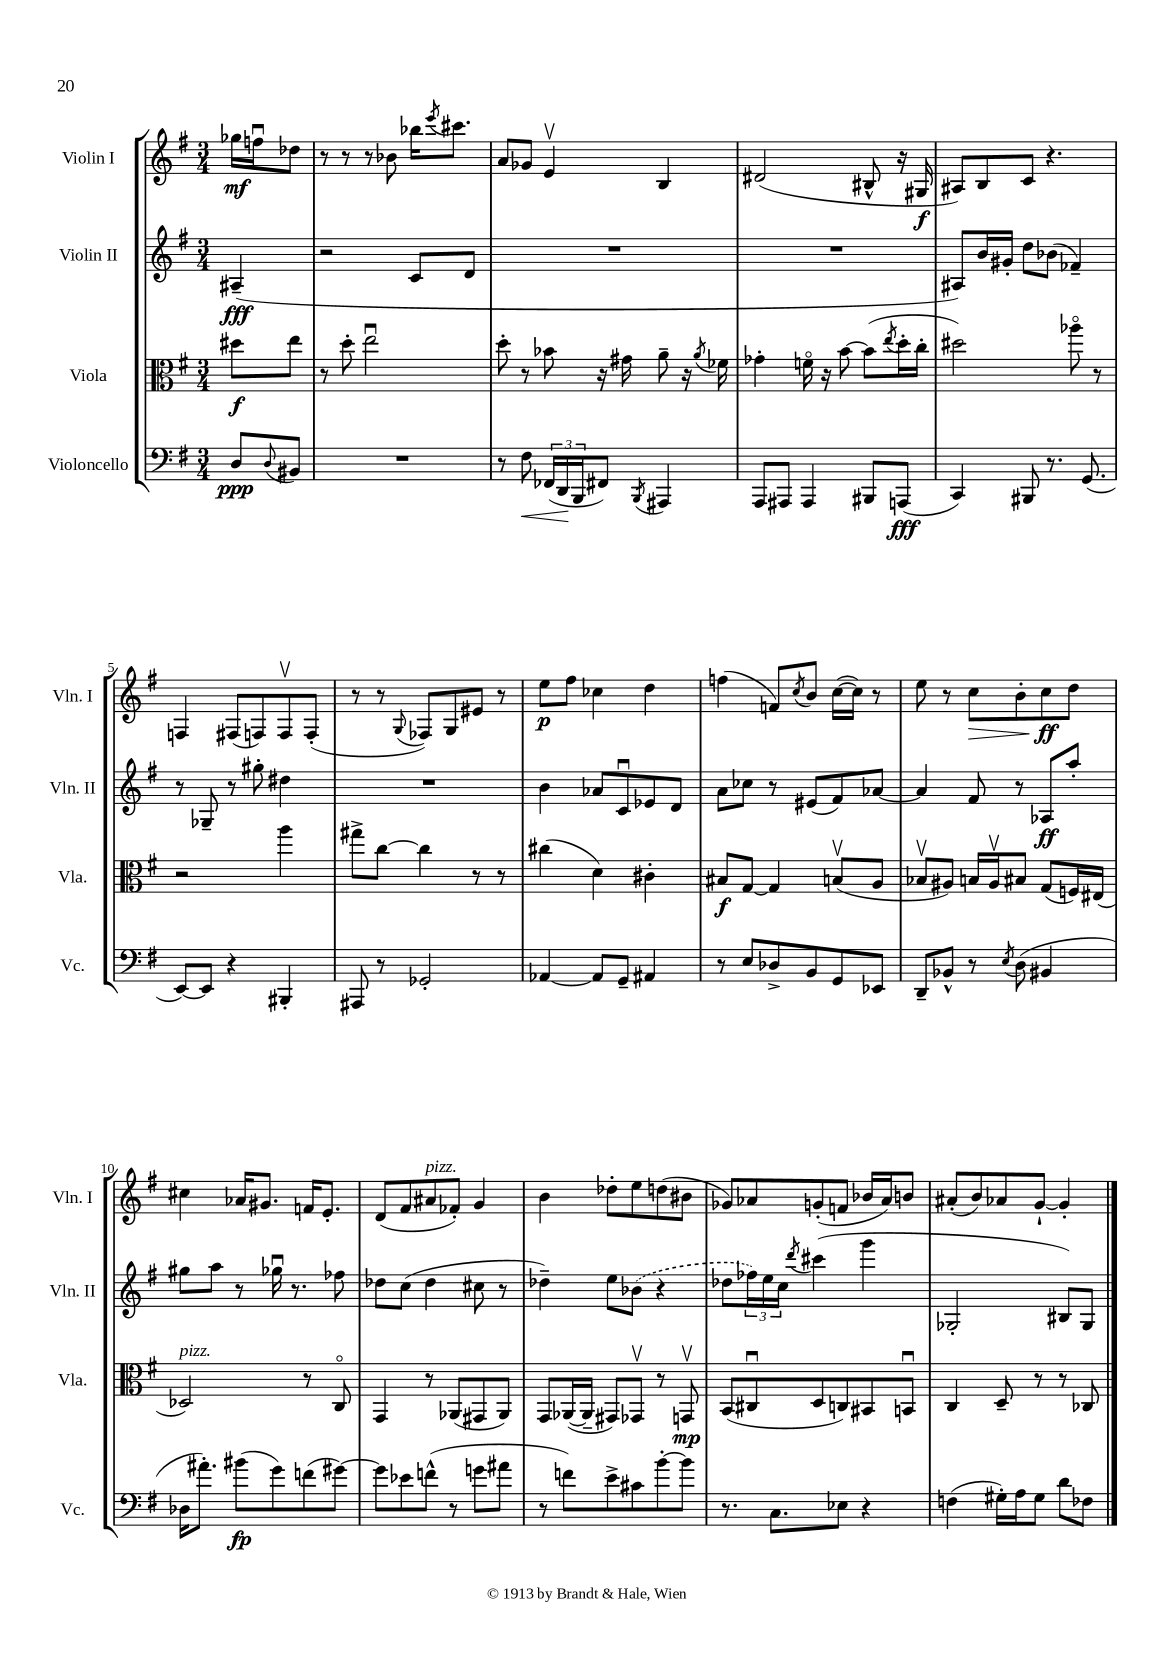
<<
\new StaffGroup <<
\new Staff = "s0" \with { instrumentName = "Violin I" shortInstrumentName = "Vln. I" } {
    \clef treble \key g \major \numericTimeSignature \time 3/4 \partial 4
    ges''16\mf f''16\downbow des''8 |
    r8 r8 r8 bes'8 bes''16 \acciaccatura { e'''8 } cis'''8. |
    a'8 ges'8 e'4\upbow b4 |
    dis'2( bis8-^ r16 gis16\f |
    ais8) b8 c'8 r4. |
    f4 fis8( f8) f8\upbow f8-.( |
    r8 r8 \appoggiatura { g8 } fes8) g8 eis'8 r8 |
    e''8\p fis''8 ces''4 d''4 |
    f''4( f'8) \acciaccatura { c''8 } b'8 c''16~( c''16) r8 |
    e''8 r8 c''8\> b'8-. c''8\ff\! d''8 |
    cis''4 aes'16 gis'8. f'16 e'8.-. |
    d'8( fis'8 ais'8^\markup { \italic "pizz." } fes'8-.) g'4 |
    b'4 des''8-. e''8 d''8( bis'8 |
    ges'8) aes'8 g'8-.( f'8 bes'16 aes'16) b'8 |
    ais'8-.( b'8) aes'8 g'8~-! g'4-. \bar "|." |
}
\new Staff = "s1" \with { instrumentName = "Violin II" shortInstrumentName = "Vln. II" } {
    \clef treble \key g \major \numericTimeSignature \time 3/4 \partial 4
    ais4--\fff( |
    r2 c'8 d'8 |
    R2. |
    R2. |
    ais8) b'16 gis'16-. d''8 bes'8( fes'4--) |
    r8 ges8-- r8 gis''8-. dis''4 |
    R2. |
    b'4 aes'8 c'8\downbow ees'8 d'8 |
    a'8 ces''8 r8 eis'8( fis'8) aes'8~ |
    aes'4 fis'8 r8 aes8\ff a''8-. |
    gis''8 a''8 r8 ges''16\downbow r8. fes''8 |
    des''8 c''8( des''4 cis''8 r8 |
    des''4--) e''8 \once \slurDashed bes'8( r4 |
    des''8 \tuplet 3/2 { fes''16) e''16 c''16 } \acciaccatura { d'''8 } cis'''4( g'''4 |
    ges2-. bis8) ges8 \bar "|." |
}
\new Staff = "s2" \with { instrumentName = "Viola" shortInstrumentName = "Vla." } {
    \clef alto \key g \major \numericTimeSignature \time 3/4 \partial 4
    dis''8\f e''8 |
    r8 d''8-. e''2\downbow |
    d''8-. r8 bes'8 r16 gis'16 a'8-- r16 \acciaccatura { a'8 } fes'16 |
    ges'4-. f'16\flageolet r16 b'8~ b'8( \acciaccatura { e''8 } d''16-. c''16-. |
    dis''2) aes''8\flageolet r8 |
    r2 a''4 |
    gis''8-> c''8~ c''4 r8 r8 |
    cis''4( d'4) cis'4-. |
    bis8\f g8~ g4 b8\upbow( a8 |
    bes8\upbow ais8) b16 ais16\upbow bis8 g8( f16) eis16( |
    des2^\markup { \italic "pizz." }) r8 c8\flageolet |
    g,4 r8 aes,8( gis,8 aes,8) |
    g,8 aes,16~( aes,16-- gis,8) ges,8\upbow r8 g,8\upbow\mp |
    b,8( cis8\downbow d8 c8) bis,8 b,8\downbow |
    c4 d8-- r8 r8 ces8 \bar "|." |
}
\new Staff = "s3" \with { instrumentName = "Violoncello" shortInstrumentName = "Vc." } {
    \clef bass \key g \major \numericTimeSignature \time 3/4 \partial 4
    d8\ppp \appoggiatura { d8 } bis,8 |
    R2. |
    r8 fis8\< \tuplet 3/2 { fes,16( d,16\! b,,16 } fis,8) \acciaccatura { b,,8 } ais,,4 |
    a,,8 ais,,8 ais,,4 bis,,8 a,,8\fff( |
    c,4) bis,,8 r8. g,8.( |
    e,8~) e,8 r4 bis,,4-. |
    ais,,8 r8 ges,2-. |
    aes,4~ aes,8 g,8-- ais,4 |
    r8 e8 des8-> b,8 g,8 ees,8 |
    d,8-- bes,8-^ r8 \acciaccatura { e8 } d8( bis,4 |
    des16 ais'8.-.) bis'8\fp( g'8) f'8( gis'8~) |
    gis'8 ees'8 f'8-^( r8 g'8 ais'8 |
    r8 f'8) e'8-> cis'8 b'8~-. b'8 |
    r8. c8. ees8 r4 |
    f4( gis16-.) a16 gis8 d'8 fes8 \bar "|." |
}
>>
>>
